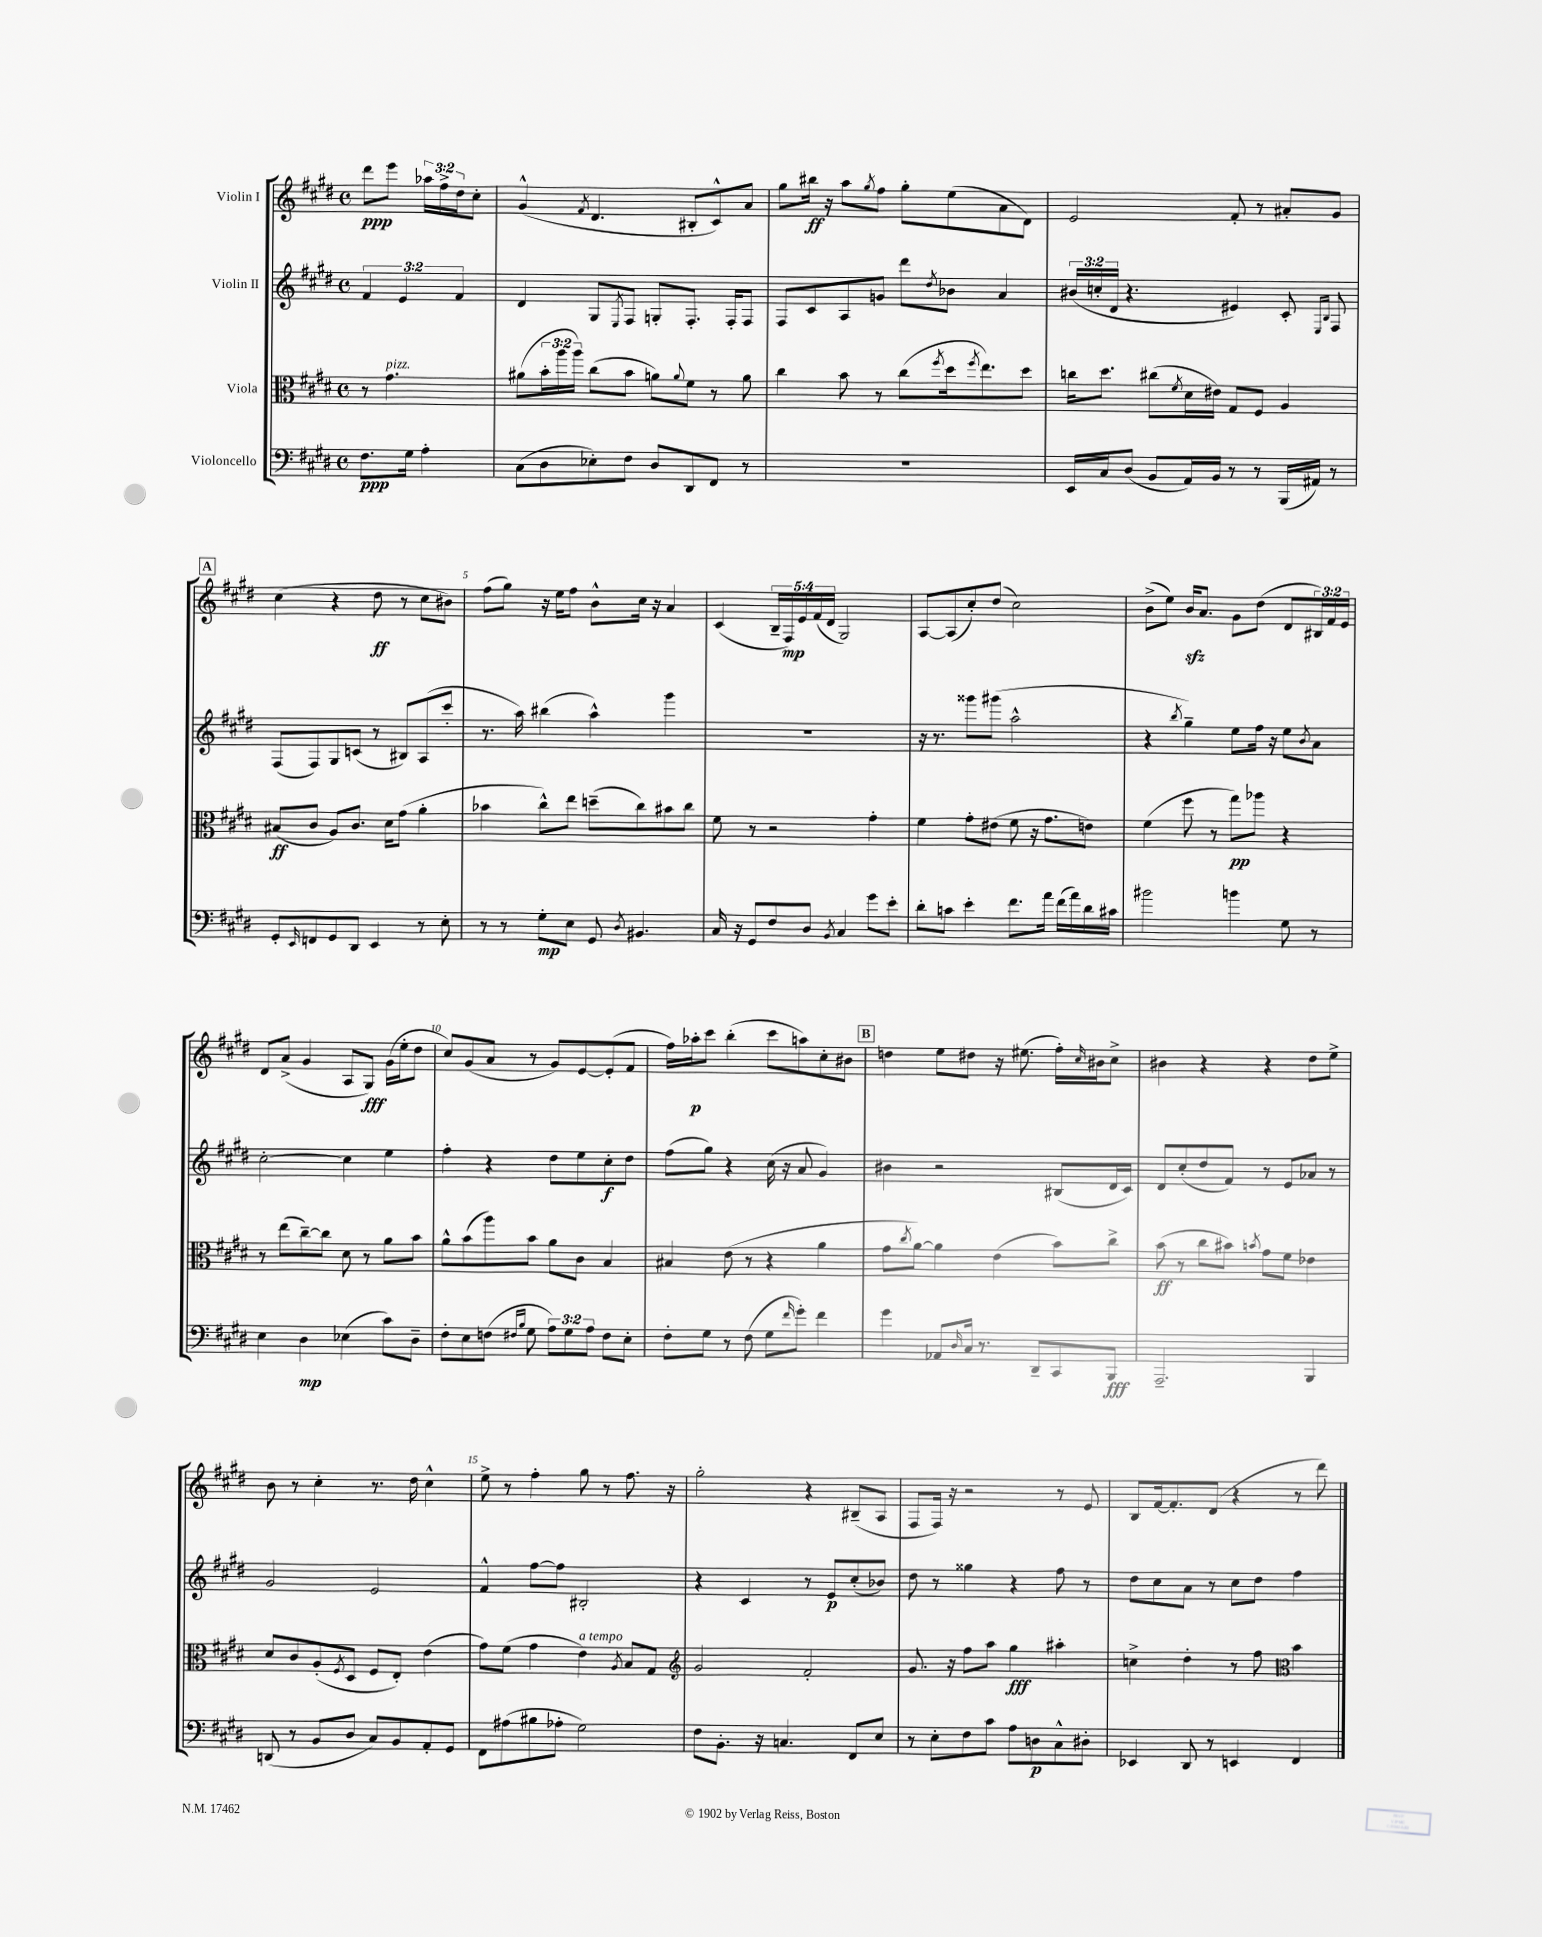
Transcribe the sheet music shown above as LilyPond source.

<<
\new StaffGroup <<
\new Staff = "s0" \with { instrumentName = "Violin I" } {
    \clef treble \key e \major \defaultTimeSignature \time 4/4 \override Staff.TupletNumber.text = #tuplet-number::calc-fraction-text \partial 2
    dis'''8\ppp e'''8 \tuplet 3/2 { aes''16 fis''16-> dis''16 } cis''8-. |
    gis'4-^( \acciaccatura { fis'8 } dis'4. bis8-. cis'8-^) a'8 |
    gis''8 bis''16\ff r16 a''8 \acciaccatura { gis''8 } fis''8 gis''8-. e''8( a'8 dis'8) |
    e'2 fis'8-. r8 ais'8-. gis'8 |
    \mark \markup { \box "A" } cis''4( r4 dis''8\ff r8 cis''8 bis'8) |
    fis''8( gis''8) r16 e''16 fis''8 b'8-^ cis''16 r16 a'4 |
    cis'4( \tuplet 5/4 { b16-- fis16\mp) e'16 fis'16( dis'16 } gis2) |
    a8~ a8( cis''8-.) dis''8( cis''2) |
    b'8->( e''8) b'16\sfz a'8. gis'8 dis''8( dis'8 \tuplet 3/2 { bis16) fis'16 e'16 } |
    dis'8 a'8->( gis'4 a8 gis8\fff) gis'16( e''16-. dis''8 |
    cis''8) gis'8( a'8 r8 gis'8) e'8~ e'8-.( fis'8 |
    fis''16) aes''16-.\p cis'''8 b''4-.( cis'''8 a''8) cis''8-. bis'8 |
    \mark \markup { \box "B" } d''4 e''8 dis''8 r16 eis''8.( fis''16-.) \grace { cis''16 } bis'16 cis''8-> |
    bis'4 r4 r4 dis''8 e''8-> |
    b'8 r8 cis''4-. r8. dis''16 cis''4-^ |
    e''8-> r8 fis''4-. gis''8 r8 fis''8. r16 |
    gis''2-. r4 bis8--( a8 |
    fis8 fis16) r16 r2 r8 e'8 |
    b8 fis'16~ fis'8.-. dis'8( r4 r8 dis'''8) \bar "|." |
}
\new Staff = "s1" \with { instrumentName = "Violin II" } {
    \clef treble \key e \major \defaultTimeSignature \time 4/4 \override Staff.TupletNumber.text = #tuplet-number::calc-fraction-text \partial 2
    \tuplet 3/2 { fis'4 e'4 fis'4 } |
    dis'4 gis8 \acciaccatura { e8 } fis8 g8-. fis8.-. fis16-. fis8 |
    fis8 cis'8 a8 g'8 dis'''8 \acciaccatura { dis''8 } bes'8 a'4 |
    \tuplet 3/2 { bis'16( c''16-. dis'16 } r4. eis'4) cis'8-. \grace { e16 b16 } fis8 |
    \mark \markup { \box "A" } fis8( fis8) gis8 c'8( r8 bis8) a8( cis'''8-. |
    r8. a''16) bis''4( a''4-^) gis'''4 |
    R1 |
    r16 r8. gisis'''8 gis'''8( a''2-^ |
    r4 \acciaccatura { b''8 } gis''4--) e''8 fis''16 r16 e''8 \acciaccatura { b'8 } a'8 |
    cis''2~-. cis''4 e''4 |
    fis''4-. r4 dis''8 e''8 cis''8-.\f dis''8 |
    fis''8( gis''8) r4 cis''16( r16 a'8 gis'4) |
    \mark \markup { \box "B" } bis'4 r2 bis8( dis'16 cis'16) |
    dis'8 cis''8-.( dis''8 fis'8) r8 e'8 aes'8 r8 |
    gis'2 e'2 |
    fis'4-^ fis''8~ fis''8 bis2-. |
    r4 cis'4 r8 e'8\p cis''8-.( bes'8) |
    dis''8 r8 gisis''4 r4 fis''8 r8 |
    dis''8 cis''8 a'8 r8 cis''8 dis''8 fis''4 \bar "|." |
}
\new Staff = "s2" \with { instrumentName = "Viola" } {
    \clef alto \key e \major \defaultTimeSignature \time 4/4 \override Staff.TupletNumber.text = #tuplet-number::calc-fraction-text \partial 2
    r8 gis'4.^\markup { \italic "pizz." } |
    ais'8( \tuplet 3/2 { b'16-. a''16 a''16) } cis''8( b'8 a'8) \appoggiatura { a'8 } fis'8 r8 a'8 |
    cis''4 b'8 r8 cis''8( \acciaccatura { fis''8 } dis''16 \acciaccatura { fis''8 } e''8.) dis''8 |
    c''16 dis''8. cis''8( \acciaccatura { fis'8 } dis'16 eis'16) gis8 fis8 a4 |
    \mark \markup { \box "A" } bis8\ff( cis'8 a8) cis'8. dis'16 gis'8( a'4-. |
    bes'4 cis''8-^) e''8 d''8--( cis''8) bis'8 cis''8 |
    fis'8 r8 r2 gis'4-. |
    fis'4 gis'8-. eis'8( fis'8 r16 gis'8. e'8) |
    fis'4( fis''8 r8 gis''8\pp) aes''8 r4 |
    r8 e''8( cis''8~--) cis''8 dis'8 r8 a'8 b'8 |
    a'8-^ b'8( a''8) b'8 a'8 cis'8 b4 |
    bis4 e'8( r8 r4 a'4 |
    \mark \markup { \box "B" } gis'8 \acciaccatura { cis''8 } a'8~) a'4 e'4( b'8) cis''8-> |
    b'8\ff( r8 cis''8 bis'8) \acciaccatura { b'8 } gis'8 fis'8 ees'4 |
    dis'8 cis'8 a8-.( \acciaccatura { fis8 } dis8 fis8 e8-.) e'4( |
    gis'8) fis'8( gis'4 e'4^\markup { \italic "a tempo" }) \acciaccatura { a8 } b8 gis8 |
    \clef treble gis'2 fis'2-. |
    gis'8. r16 fis''8 a''8 gis''4\fff ais''4-. |
    c''4-> dis''4-. r8 fis''8 \clef alto b'4 \bar "|." |
}
\new Staff = "s3" \with { instrumentName = "Violoncello" } {
    \clef bass \key e \major \defaultTimeSignature \time 4/4 \override Staff.TupletNumber.text = #tuplet-number::calc-fraction-text \partial 2
    fis8.\ppp gis16 a4-. |
    cis8( dis8 ees8-.) fis8 dis8 dis,8 fis,8 r8 |
    R1 |
    e,16 cis16 dis8( b,8 a,16) b,16 r8 r8 b,,16( ais,16) r8 |
    \mark \markup { \box "A" } gis,8-. \grace { e,16 } f,8 gis,8 dis,8 e,4 r8 e8-. |
    r8 r8 gis8-.\mp e8 gis,8 \acciaccatura { dis8 } bis,4. |
    cis16 r16 gis,8 fis8 dis8 \acciaccatura { b,8 } cis4 gis'8 e'8-. |
    dis'8-. c'8 e'4-. fis'8. a'16 fis'16( a'16) dis'16 cis'16 |
    bis'2 b'4 gis8 r8 |
    e4 dis4\mp ees4( cis'8) dis8-- |
    fis8-. e8 f8( \grace { fis16 b16 } gis8 \tuplet 3/2 { a8) gis8 a8 } fis8 e8-. |
    fis8-. gis8 r8 fis8( gis8 \grace { fis'16 } gis'8-.) fis'4 |
    \mark \markup { \box "B" } gis'4 aes,8 \grace { dis16 } cis16 r8. dis,8-- cis,8 b,,8\fff |
    a,,2.-- b,,4 |
    d,8( r8 b,8 dis8 cis8) b,8 a,8-. gis,8 |
    fis,8 ais8( bis8 aes8-. gis2) |
    fis8 b,8.-. r16 c4. fis,8 e8 |
    r8 e8-. fis8 cis'8 a8 d8\p cis8-^ dis8-. |
    ees,4 dis,8 r8 e,4 fis,4 \bar "|." |
}
>>
>>
\layout { \context { \Score \override BarNumber.break-visibility = ##(#f #t #t) barNumberVisibility = #(every-nth-bar-number-visible 5) } }
